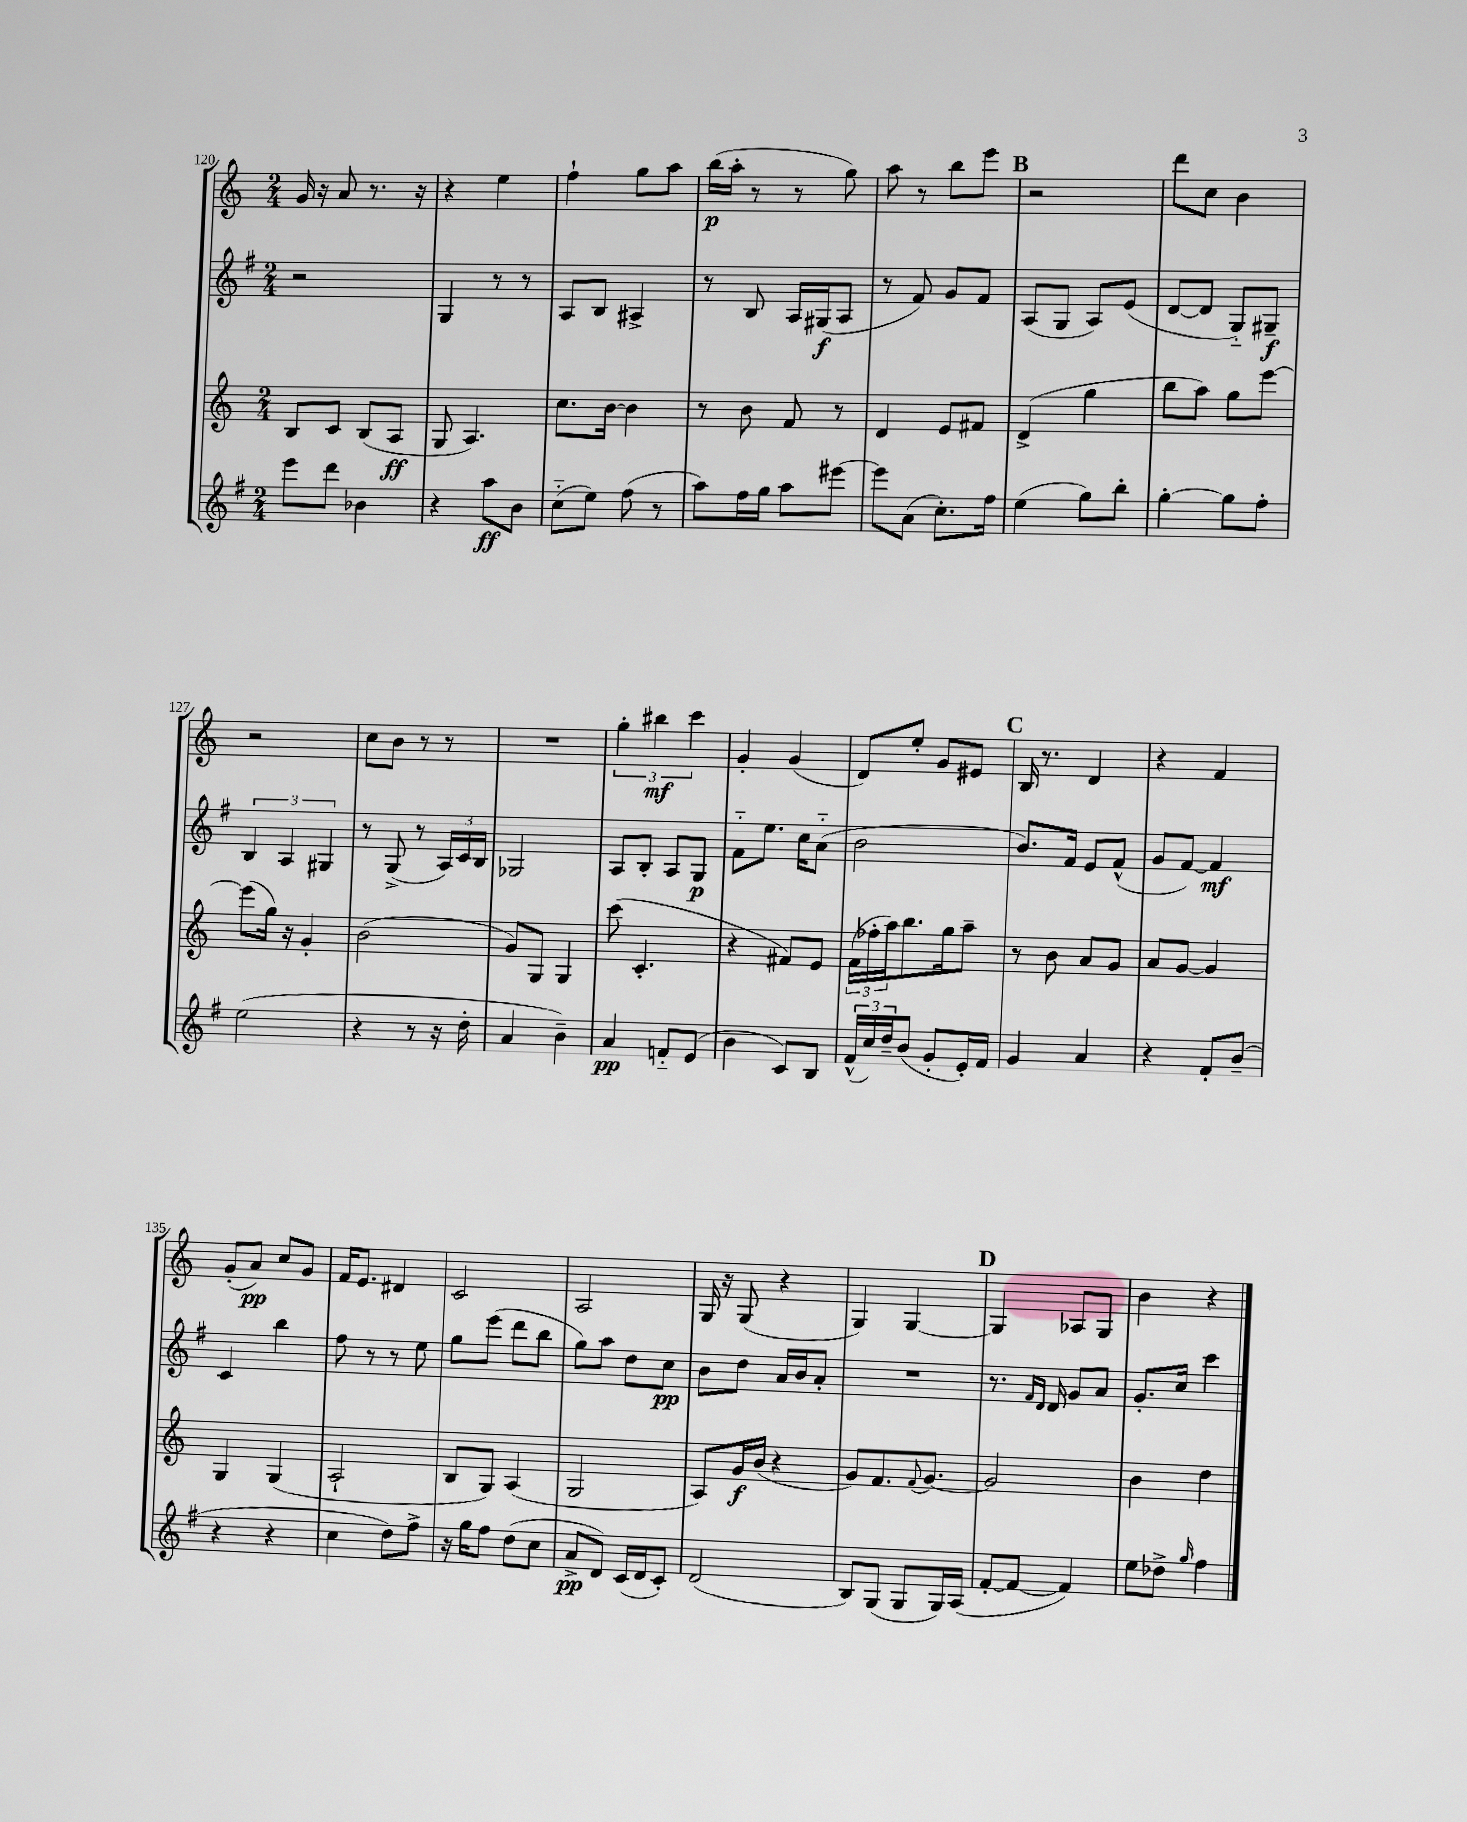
<<
\new StaffGroup <<
\new Staff = "s0" {
    \clef treble \key c \major \numericTimeSignature \time 2/4
    g'16 r16 a'8 r8. r16 |
    r4 e''4 |
    f''4-! g''8 a''8 |
    b''16\p( a''16-. r8 r8 g''8) |
    a''8 r8 b''8 e'''8 |
    \mark \markup { \bold "B" } r2 |
    d'''8 c''8 b'4 |
    r2 |
    c''8 b'8 r8 r8 |
    R2 |
    \tuplet 3/2 { g''4-. bis''4\mf c'''4 } |
    g'4-. g'4( |
    d'8) e''8-. g'8 eis'8 |
    \mark \markup { \bold "C" } b16 r8. d'4 |
    r4 f'4 |
    g'8-.( a'8\pp) c''8 g'8 |
    f'16 e'8. dis'4 |
    c'2 |
    a2 |
    g16 r16 g8( r4 |
    g4) g4~ |
    \mark \markup { \bold "D" } g4 aes8 g8 |
    b'4 r4 \bar "|." |
}
\new Staff = "s1" {
    \clef treble \key g \major \numericTimeSignature \time 2/4
    r2 |
    g4 r8 r8 |
    a8 b8 ais4-> |
    r8 b8 a16 gis16\f( a8 |
    r8 fis'8) g'8 fis'8 |
    \mark \markup { \bold "B" } a8( g8 a8) e'8( |
    d'8~ d'8 g8-_) gis8--\f |
    \tuplet 3/2 { b4 a4 gis4 } |
    r8 g8->( r8 \tuplet 3/2 { a16) c'16 b16 } |
    ges2 |
    a8 b8-. a8 g8\p |
    fis'8-_ e''8. c''16 a'8-_( |
    b'2 |
    \mark \markup { \bold "C" } b'8.) fis'16 e'8 fis'8-^( |
    g'8 fis'8~) fis'4\mf |
    c'4 b''4 |
    fis''8 r8 r8 e''8 |
    g''8 e'''8( d'''8 b''8 |
    g''8) a''8 d''8 c''8\pp |
    b'8 d''8 a'16 b'16 a'8-. |
    R2 |
    \mark \markup { \bold "D" } r8. \grace { fis'16 d'16 } d'16 g'8 a'8 |
    g'8.-. c''16 c'''4 \bar "|." |
}
\new Staff = "s2" {
    \clef treble \key c \major \numericTimeSignature \time 2/4
    b8 c'8 b8( a8\ff |
    g8 a4.) |
    c''8. b'16~ b'4 |
    r8 b'8 f'8 r8 |
    d'4 e'8 fis'8 |
    \mark \markup { \bold "B" } d'4->( g''4 |
    b''8 a''8) g''8 e'''8~ |
    e'''8( g''16) r16 g'4-. |
    b'2( |
    g'8) g8 g4 |
    c'''8( c'4.-. |
    r4 fis'8) e'8 |
    \tuplet 3/2 { f'16( fes''16-. a''16) } b''8. g''16 a''8-- |
    \mark \markup { \bold "C" } r8 b'8 a'8 g'8 |
    a'8 g'8~ g'4 |
    g4 g4( |
    a2-! |
    b8 g8) a4( |
    g2 |
    a8) g'16\f b'16( r4 |
    g'8) f'8. \appoggiatura { f'8 } g'8.~ |
    \mark \markup { \bold "D" } g'2 |
    b'4 d''4 \bar "|." |
}
\new Staff = "s3" {
    \clef treble \key g \major \numericTimeSignature \time 2/4
    e'''8 d'''8 bes'4 |
    r4 a''8\ff b'8 |
    c''8-_( e''8) fis''8( r8 |
    a''8) fis''16 g''16 a''8 eis'''8~ |
    eis'''8 a'8( c''8.-.) fis''16 |
    \mark \markup { \bold "B" } e''4( g''8) b''8-. |
    g''4~-. g''8 fis''8-. |
    e''2( |
    r4 r8 r16 d''16-. |
    a'4 b'4--) |
    a'4\pp f'8-_ e'8( |
    b'4 c'8) b8 |
    \tuplet 3/2 { fis'16-^( c''16) d''16-- } b'8( g'8-. e'16-.) fis'16 |
    \mark \markup { \bold "C" } g'4 a'4 |
    r4 fis'8-. b'8--( |
    r4 r4 |
    c''4 d''8) fis''8-> |
    r16 g''16 fis''8 d''8( c''8 |
    a'8->\pp d'8) c'16( d'16 c'8-.) |
    d'2( |
    b8) g8( g8 g16) a16( |
    \mark \markup { \bold "D" } fis'8~-. fis'8~ fis'4) |
    e''8 des''8-> \grace { g''16 } fis''4 \bar "|." |
}
>>
>>
\layout { \context { \Score currentBarNumber = #120 } }
